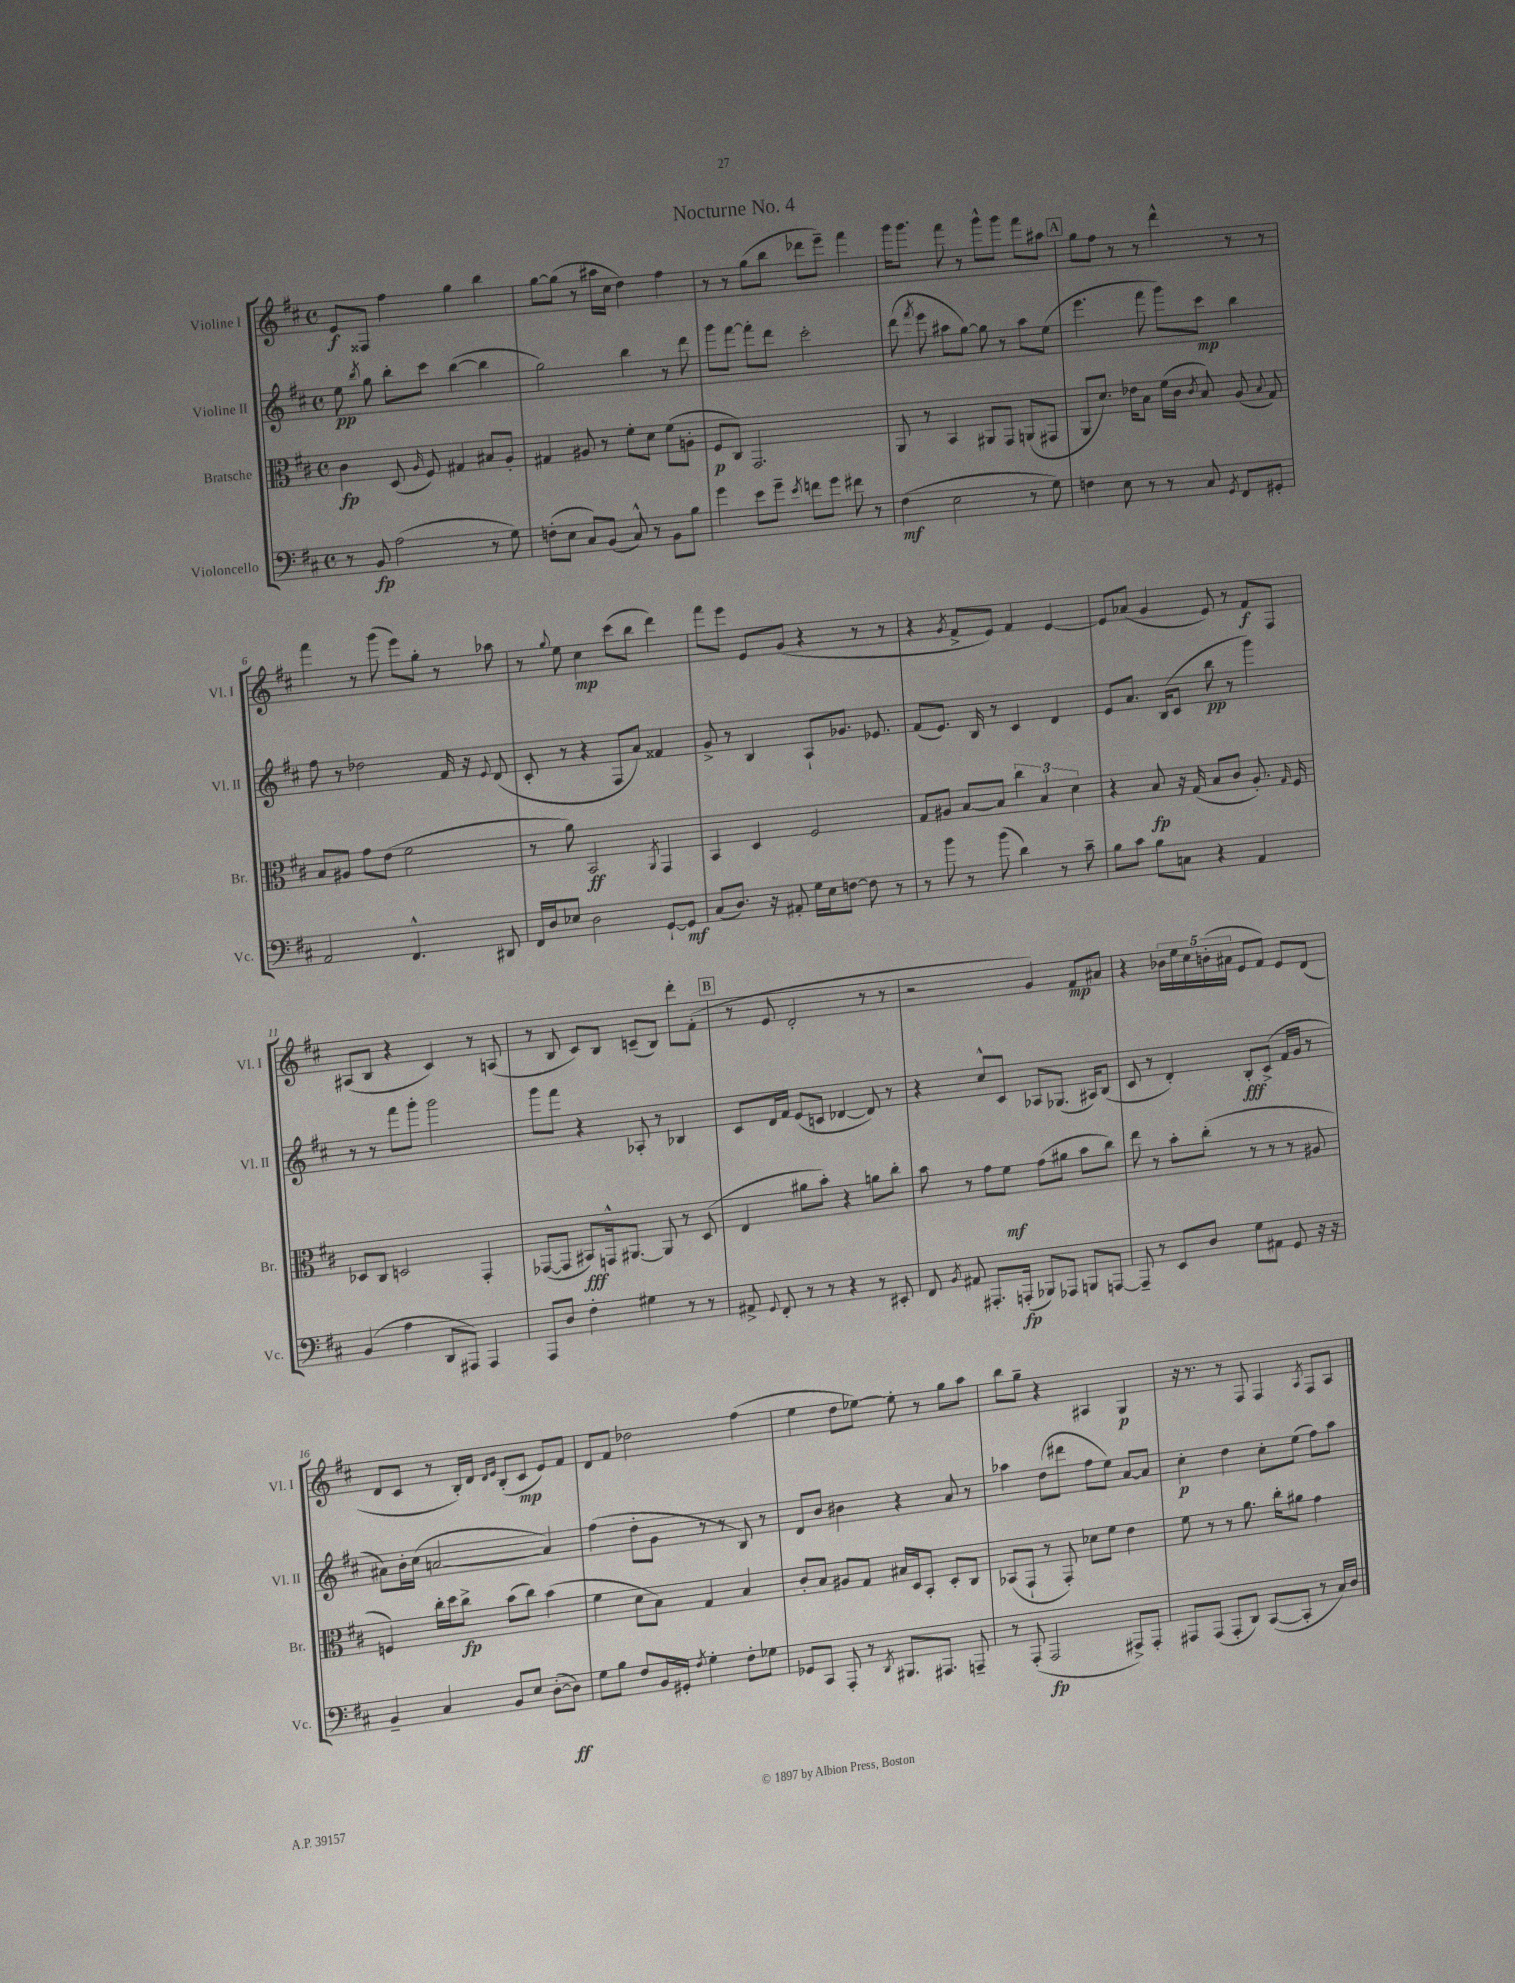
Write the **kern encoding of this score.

**kern	**kern	**kern	**kern
*staff4	*staff3	*staff2	*staff1
*clefF4	*clefC3	*clefG2	*clefG2
*k[f#c#]	*k[f#c#]	*k[f#c#]	*k[f#c#]
*M4/4	*M4/4	*M4/4	*M4/4
*met(c)	*met(c)	*met(c)	*met(c)
8r	4c#	8ee	8e
.	.	8qbb	.
8BB	.	8gg	8F##
(2A	(8D	8bb'	4ff#
.	16qqA	.	.
.	8F#)	8ccc#	.
.	4G#	([4bb	4gg
8r	8B#	4bb]	4bb
8G)	8A'	.	.
=	=	=	=
(8F'	4G#	2gg)	[8gg
8E	.	.	(8gg]
8C#)	8A#	.	8r
(8BB	8r	.	16aa#
.	.	.	16cc#
8C#^^)	8f#'	4bb	4dd)
8r	8d	.	.
8BB	(8f#	8r	4ff#
8B	8A'	8ddd	.
=	=	=	=
4g	8F#	8ggg	8r
.	8C#)	[8fff#	8r
8e	2.GG	8fff#']	(8gg
8g~	.	8ddd	8bb
8qe	.	.	.
8f	.	2ccc#'	8ddd-
8g	.	.	8eee~)
8f#	.	.	4fff#
8r	.	.	.
=	=	=	=
(4F#	8AA	(8ddd	16ggg
.	.	.	8.ggg
.	.	8qfff#	.
.	8r	8eee	.
2E	4BB	8aa#	8fff#
.	.	[8gg)	8r
.	8AA#	8gg]	8ggg^^
.	8GG	8r	8ggg
8r	(8AA	8aa#	8fff#
8G)	8GG#	(8ee	8aa#
=	=	=	=
4F	8AA	4.eee	8gg
.	8.d)	.	8ff#
8E	.	.	8r
.	16e-	.	.
8r	8B	8fff#	8r
8r	(16f#	8ggg)	4ddd^^
.	16c#	.	.
.	8qc#	.	.
8C#	8B)	8ccc#	.
8qGG	.	.	.
8FF#	(8A	4bb	8r
.	8qqB	.	.
8GG#'	8G)	.	8r
=	=	=	=
2AA	8B	8ff#	4fff#
.	8A#	8r	.
.	8g	2dd-	8r
.	(8e	.	(8ggg
4.FF#^^	2f#	.	8eee)
.	.	.	8gg'
.	.	16f#	8r
.	.	16r	.
.	.	8qqe	.
8DD#	.	(8d	8aa-
=	=	=	=
16FF#	8r	8c#'	8r
16D	.	.	.
.	.	.	8qqgg
8E-	8a)	8r	8ee
2D	2BB	4r	4cc#
.	.	8F#	(8ccc#
.	.	8a)	8bb
.	8qAA	.	.
[8GG`	4GG	4f##	4ddd)
8GG]	.	.	.
=	=	=	=
(8C#	4BB	8g^	8fff#
8.D)	.	8r	8eee
.	4D	4B	8e
16r	.	.	.
8AA#'	.	.	(8g
16G	2F#	8A`	4r
16E	.	.	.
[8F	.	8.g-	.
8F]	.	.	8r
.	.	8.e-	.
8r	.	.	8r
=	=	=	=
8r	8G	(8f#	4r
8b	8A#	8.e)	.
.	.	.	8qg
8r	[8B	.	8f#^
.	.	16B	.
(8b	8B]	8r	8e)
4d)	6cc#	4c#	4f#
.	6B	.	.
8r	.	4d	[4e
.	6d	.	.
8c#~	.	.	.
=	=	=	=
8B	4r	8e	8e]
8c#	.	8.a	(8a-
8B	8B	.	4g
.	.	(16B	.
8C	16r	8c#	.
.	(16G	.	.
4r	8B	8bb	8e)
.	8c#	8r	8r
4AA	8.A')	4ggg)	8f#
.	.	.	8F#
.	16qqG	.	.
.	16F#	.	.
=	=	=	=
(4BB	8D-	8r	(8A#
.	8C#	8r	8B
4A	2D	8fff#	4r
.	.	8ggg'	.
8DD	.	2ggg	4c#)
8AAA#)	.	.	.
4AAA#	4GG'	.	8r
.	.	.	(8A
=	=	=	=
8AAA	([8GG-	8ggg	8r
8D	8GG-]	8fff#	8B
4F#'	8BB#)	4r	8c#)
.	16GG^^	.	8B
.	[8.AA#	.	.
4G#	.	8A-'	(8c~
.	8AA#]	8r	8B)
8r	8r	4B-	8ddd'
8r	(8D	.	(8f#'
=	=	=	=
8AA#^	4E	8c#	8r
8qqGG	.	.	.
8FF#'	.	16d	8e
.	.	16f#	.
8r	8a#	(8e	2d'
8r	8b')	8c	.
4r	4r	[4d-	.
8r	8a	8d-])	8r
8EE#'	8cc#'	8r	8r
=	=	=	=
8FF#	8b	4r	2r
8qBB	.	.	.
8AA#	8r	.	.
8.AAA#'	8g	8cc#^^	.
.	8f#	8c#	.
(16AAA'	.	.	.
8BBB-)	(8g	8A-	4g)
8AAA-	8a#	(8.G-	.
8BBB	8b	.	8f#
.	.	16A#)	.
[8AAA	8cc#)	(8B	8a#
=	=	=	=
8AAA~]	8ee	8c#	4r
8r	8r	8r	.
8EE	8b'	4d')	20b-
.	.	.	20ee
.	.	.	20cc#
8D	(8cc#'	.	.
.	.	.	(20b'
.	.	.	20a#
8G	8r	8B'	8e
8AA#	8r	(8c#^	8f#)
8GG	8r	16f#	8e
.	.	16g	.
16r	8A#	8r	(8d
16r	.	.	.
=	=	=	=
4BB~	4F)	8a#)	8d
.	.	16b'	8c#
.	.	(16cc#	.
4C#	16cc#'	[2a	8r
.	16dd	.	.
.	8cc#^	.	16B')
.	.	.	16d
.	.	.	16qqd
.	.	.	16qqe
8BB	(8b	.	(8B'
8E	8cc#)	.	8c#
([8D'	(4b	4a])	8e)
8D])	.	.	8f#
=	=	=	=
8G	4f#	(4ff#	8d
8B	.	.	8f#
8F#	8d	8dd'	2dd-
16BB	8B)	8g	.
16GG#'	.	.	.
8qF#	.	.	.
4G'	4G	8r	.
.	.	8r	.
8F#'	4B	8B)	(4ff#
8G-	.	8r	.
=	=	=	=
8GG-	8c#'	8d	4ee
8CC#	8B	8b	.
8AAA'	8A#	4b#	8dd
8r	8G	.	[8ee-)
8qDD	.	.	.
8.BBB#	16B#	4r	8ee-']
.	16D	.	.
.	8BB'	.	8r
8.AAA#	.	.	.
.	8D'	8a	8gg
8AAA~	8C#	8r	8aa
=	=	=	=
8r	(8BB-	4aa-	8bb
(8AAA'	8GG`	.	8gg~
2AAA	8r	(8dd	4r
.	8GG')	8ddd#	.
.	8d-	8ff#	4A#
.	8f#	8ee)	.
8AAA#^)	4e	[8a	4G
8AAA#'	.	8a]	.
=	=	=	=
8AAA#	8f#	4cc#'	16r
.	.	.	8.r
(8AAA#	8r	.	.
8AAA#'	8r	4dd	8r
8DD)	8.a	.	8F#
([8CC#	.	8cc#'	4F#
.	16cc#'	.	.
8CC#']	8a#	(8ee	.
.	.	.	8qA
8r	4g	8ff#)	8F#
16C#)	.	8aa	8A
16D	.	.	.
==	==	==	==
*-	*-	*-	*-
